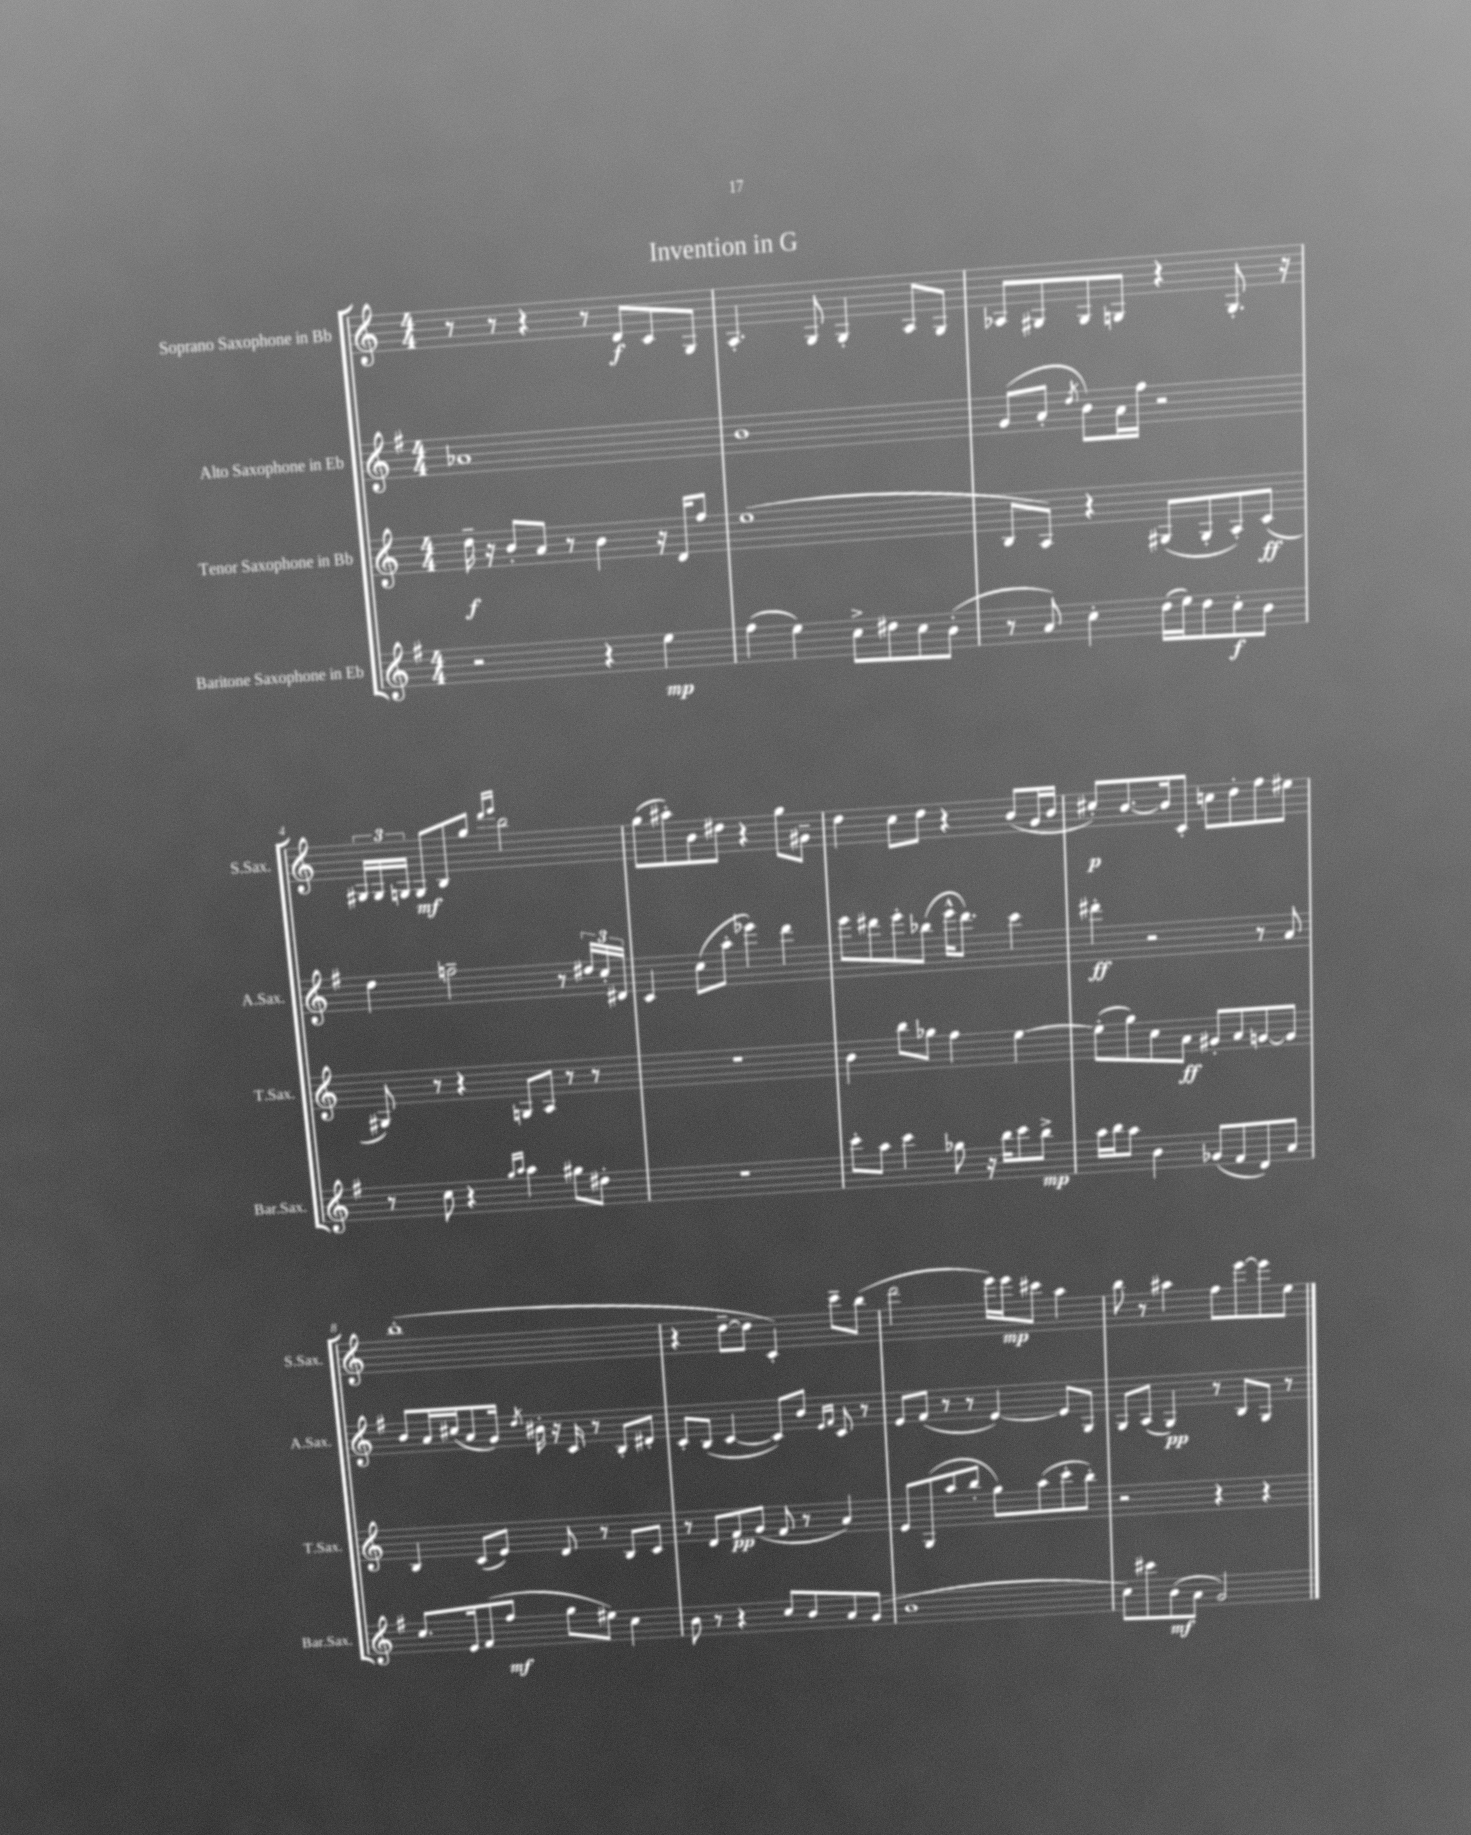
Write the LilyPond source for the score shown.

\header { title = "Invention in G" }
<<
\new StaffGroup <<
\new Staff = "s0" \with { instrumentName = "Soprano Saxophone in Bb" shortInstrumentName = "S.Sax." } {
    \clef treble \key c \major \numericTimeSignature \time 4/4
    \autoBeamOff r8 r8 r4 r8 d'8[\f c'8 g8] |
    a4.-. g8 g4-. a8[ g8] |
    aes8[ gis8 gis8 g8] r4 g8.-. r16 |
    \tuplet 3/2 { gis16[ gis16 g16] } g8[\mf b8 g''8] \grace { d'''16[ e'''16] } b''2 |
    g''8[( ais''8-.) b'8 dis''8] r4 g''8[ gis'8]-- |
    d''4 c''8[ d''8] r4 b'8[( g'16 b'16] |
    cis''8[-.\p) b'8.~ b'16 c'8]-. c''8[ d''8-. f''8 eis''8] |
    b''1-.( |
    r4 d''8[~-- d''8] c'4-.) c'''8[-- b''8]( |
    d'''2 e'''16[) e'''16\mp cis'''8] a''4 |
    b''8 r8 ais''4 f''8[ e'''8~ e'''8 e''8] \bar "|." |
}
\new Staff = "s1" \with { instrumentName = "Alto Saxophone in Eb" shortInstrumentName = "A.Sax." } {
    \clef treble \key g \major \numericTimeSignature \time 4/4
    \autoBeamOff aes'1 |
    b'1 |
    g'8[( a'8]-. \acciaccatura { d''8 } b'8[) a'16 fis''16] r2 |
    d''4 f''2-- r8 \tuplet 3/2 { dis''16[ c''16-. dis'16] } |
    c'4 c''8[( a''8]-. ees'''4) d'''4 |
    e'''8[ dis'''8 e'''8-. bes''8]( e'''16[-^ dis'''8.]) c'''4 |
    dis'''4-.\ff r2 r8 a'8 |
    b'8[ a'16 cis''16( a'8 g'16]) \acciaccatura { d''8 } bis'16-. r16 c'16 r8 b8[-. dis'8]-. |
    c'8[-. b8]( c'4~ c'8[) b'8] \grace { e'16[ fis'16] } c'8 r8 |
    e'8[ fis'8]( r8 r8 e'4~) e'8[ g8] |
    g8[ a8]( g4\pp) r8 b8[ g8] r8 \bar "|." |
}
\new Staff = "s2" \with { instrumentName = "Tenor Saxophone in Bb" shortInstrumentName = "T.Sax." } {
    \clef treble \key c \major \numericTimeSignature \time 4/4
    \autoBeamOff d''16--\f r16 b'8[-. a'8] r8 b'4 r16 d'16[ f''8] |
    e''1( |
    b8[ a8]) r4 gis8[( gis8-. a8-.) c'8]\ff( |
    gis8) r8 r4 g8[ a8] r8 r8 |
    R1 |
    b'4 b''8[ ges''8] f''4 e''4~ |
    e''8[-.( g''8) c''8 a'8]\ff gis'8[-. a'8 g'8~ g'8] |
    b4 c'8[( e'8]) d'8 r8 b8[ c'8] |
    r8 d'8[ f'8\pp g'8]( f'8 r8 a'4) |
    e'8[ g8( a''8 b''8]-. g''8[) a''8( c'''8-. b''8]-.) |
    r2 r4 r4 \bar "|." |
}
\new Staff = "s3" \with { instrumentName = "Baritone Saxophone in Eb" shortInstrumentName = "Bar.Sax." } {
    \clef treble \key g \major \numericTimeSignature \time 4/4
    \autoBeamOff r2 r4 e''4\mp |
    fis''4( e''4) c''8[-> dis''8 c''8 b'8]-.( |
    r8 a'8) c''4-. d''16[( e''16) d''8 c''8-.\f b'8] |
    r8 c''8 r4 \grace { g''16[ a''16] } a''4 gis''8[ dis''8]-. |
    R1 |
    c'''8[-. a''8] c'''4 ges''8 r16 b''16[ c'''8 b''8]->\mp |
    a''16[ b''16 a''8] b'4 ges'8[( fis'8 d'8) a'8] |
    c''8.[ e'16 fis'8( fis''8]\mf g''8[ eis''8]) c''4 |
    b'8 r8 r4 c''8[ b'8 a'8 g'8]( |
    b'1 |
    c''8[) cis'''8 b'8\mf( a'8] g'2) \bar "|." |
}
>>
>>
